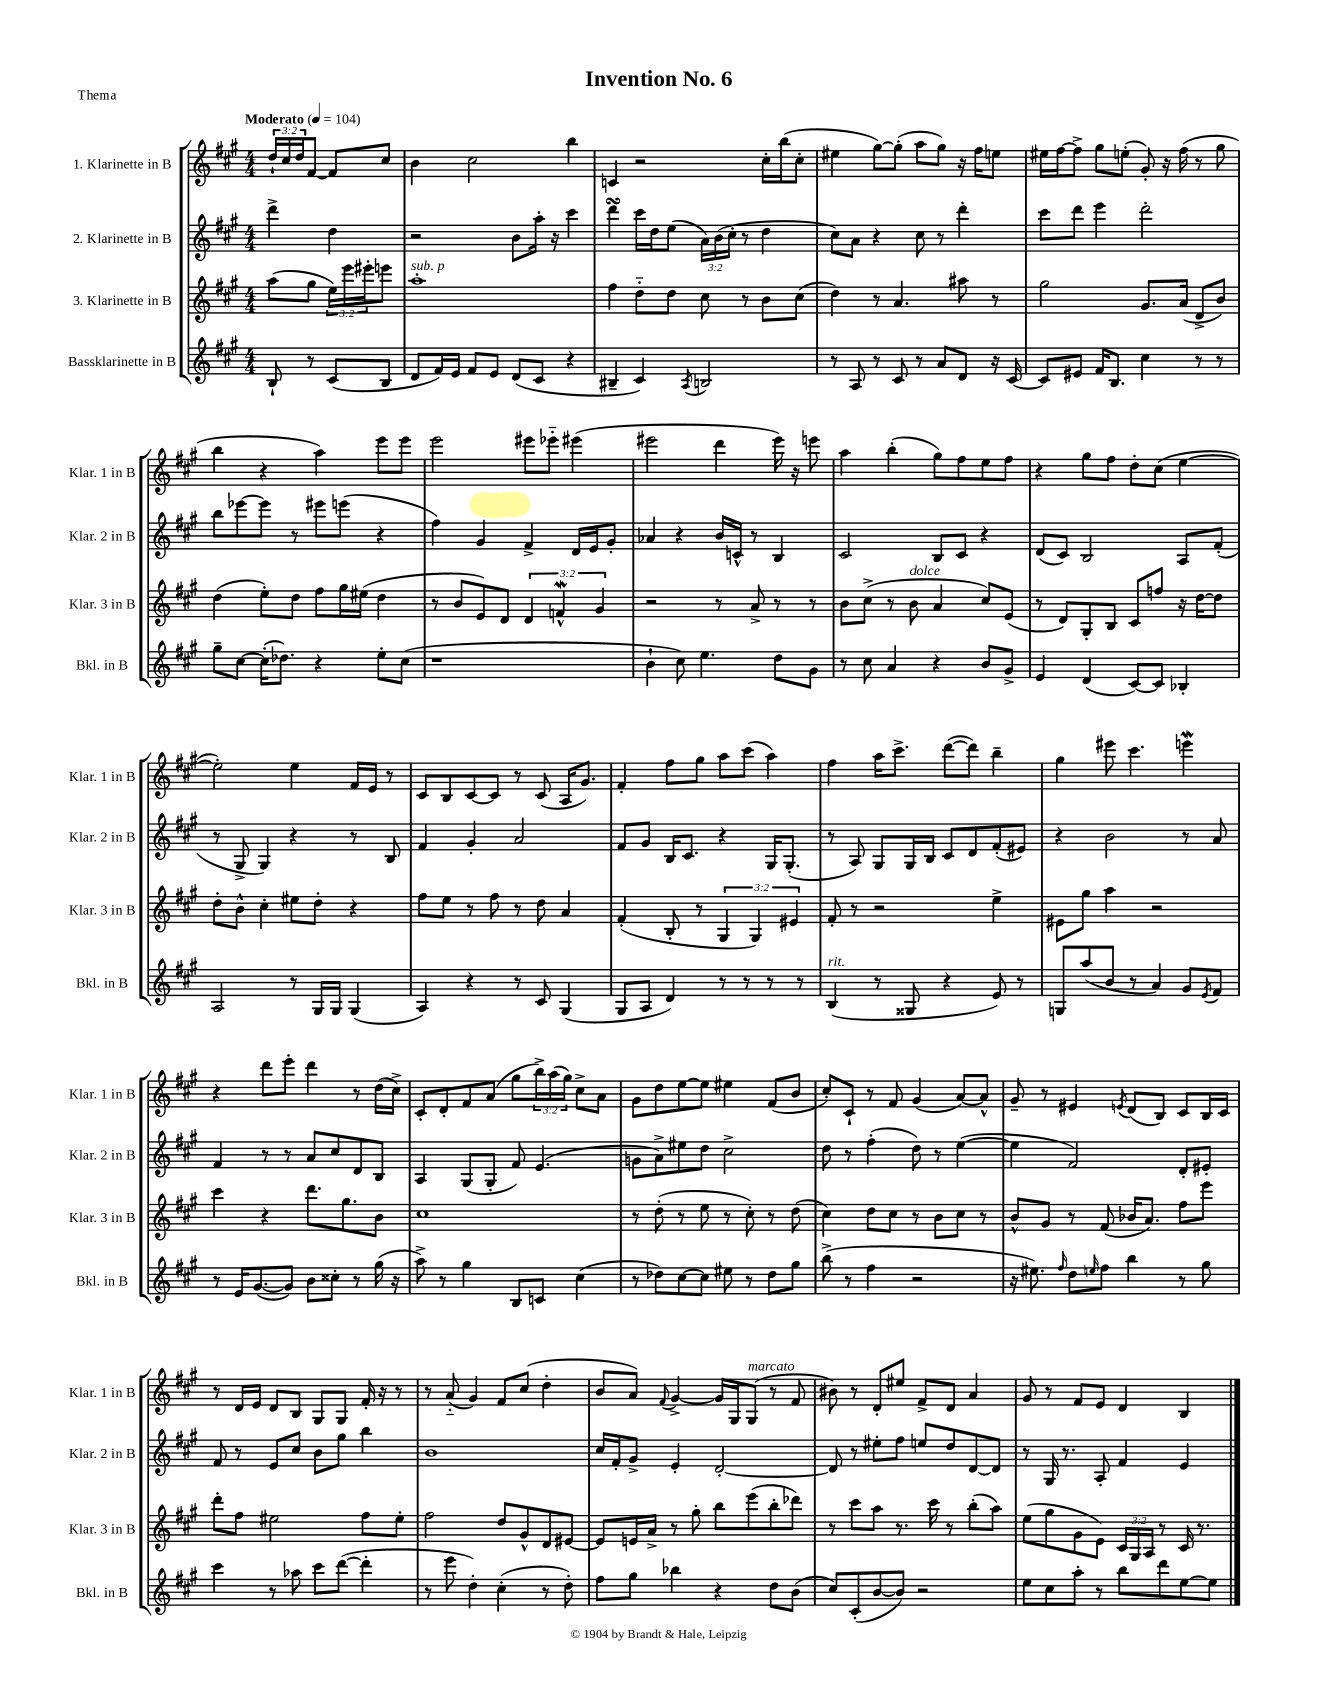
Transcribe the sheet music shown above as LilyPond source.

\header { title = "Invention No. 6" piece = "Thema" }
<<
\new StaffGroup <<
\new Staff = "s0" \with { instrumentName = "1. Klarinette in B" shortInstrumentName = "Klar. 1 in B" } {
    \clef treble \key a \major \numericTimeSignature \time 4/4 \override Staff.TupletNumber.text = #tuplet-number::calc-fraction-text \partial 2 \tempo "Moderato" 4 = 104
    \tuplet 3/2 { d''16-! cis''16 d''16 } fis'8~ fis'8 cis''8 |
    b'4 cis''2 b''4 |
    c'4 r2 cis''16-. b''16( cis''8-. |
    eis''4 gis''8~) gis''8-.( a''8 gis''8) r16 fis''16 e''8 |
    eis''16 fis''16~ fis''8-> gis''8 e''8-.( gis'8-.) r16 fis''16( r8 gis''8 |
    b''4 r4 a''4) e'''8 e'''8 |
    e'''2 eis'''8 ees'''8-_ eis'''4( |
    eis'''2 d'''4 eis'''16) r16 e'''8 |
    a''4 b''4-.( gis''8) fis''8 e''8 fis''8 |
    r4 gis''8 fis''8 d''8-. cis''8( e''4~ |
    e''2-.) e''4 fis'16 e'16 r8 |
    cis'8 b8 cis'8~ cis'8 r8 cis'8( a16 gis'8.) |
    fis'4-. fis''8 gis''8 a''8 cis'''8( a''4) |
    fis''4 a''16 cis'''8.-> d'''8~( d'''8) b''4-- |
    gis''4 eis'''8 cis'''4. e'''4\mordent |
    r4 d'''8 e'''8-. d'''4 r8 d''16( cis''16->) |
    cis'8-. d'8-. fis'8 a'8( gis''8 \tuplet 3/2 { b''16->) a''16( gis''16) } cis''8-> a'8 |
    gis'8 d''8 e''8~ e''8 eis''4 fis'8( b'8 |
    cis''8-.) cis'8-! r8 fis'8 gis'4( a'8~) a'8-^ |
    gis'8-- r8 eis'4 \acciaccatura { e'8 } d'8( b8) cis'8 b16 cis'16 |
    r8 d'16 e'16 d'8 b8 gis8 gis8 fis'16-. r16 r8 |
    r8 a'8-_( gis'4) fis'8 cis''8( d''4-. |
    b'8 a'8) \appoggiatura { fis'8 } gis'4~-> gis'16 gis16 gis8^\markup { \italic "marcato" }( r8 fis'8 |
    bis'8) r8 d'8-. eis''8 fis'8-> d'8 a'4 |
    gis'8 r8 fis'8 e'8 d'4 b4 \bar "|." |
}
\new Staff = "s1" \with { instrumentName = "2. Klarinette in B" shortInstrumentName = "Klar. 2 in B" } {
    \clef treble \key a \major \numericTimeSignature \time 4/4 \override Staff.TupletNumber.text = #tuplet-number::calc-fraction-text \partial 2
    d'''4-> d''4 |
    r2 b'8 a''16-. r16 cis'''4 |
    d'''4\turn cis'''16 d''16 e''8( \tuplet 3/2 { a'16) b'16( cis''16-. } r8 d''4 |
    cis''8) a'8 r4 cis''8 r8 d'''4-. |
    cis'''8 d'''8 e'''4 d'''2-. |
    b''8 ees'''8~ ees'''8 r8 eis'''8 e'''8( r4 |
    fis''4) gis'4 fis'4-> d'16 e'16 gis'8-. |
    aes'4 r4 b'16 c'16-^ r8 b4 |
    cis'2 b8 cis'8 r4 |
    d'8( cis'8) b2 a8 fis'8-.( |
    r8 gis8-> gis4) r4 r8 b8 |
    fis'4 gis'4-. a'2 |
    fis'8 gis'8 b16 cis'8. r4 gis16 gis8.-.( |
    r8 a8) gis8 gis16 b16 cis'8 d'8 fis'8-.( eis'8) |
    r4 b'2 r8 a'8 |
    fis'4 r8 r8 a'8 cis''8 d'8 b8 |
    a4 gis8( gis8-. fis'8) e'4.( |
    g'8 a'8->) eis''8 d''8 cis''2-> |
    d''8 r8 fis''4-.( d''8) r8 e''4~( |
    e''4 fis'2) d'8-. eis'8-. |
    fis'8 r8 e'8 cis''8 b'8 gis''8 b''4 |
    b'1 |
    cis''16 fis'16-. gis'8-> e'4-. d'2~-. |
    d'8 r8 eis''8-. fis''8 e''8 d''8 d'8~ d'8 |
    r8 gis16 r8. a8-. fis'4 e'4 \bar "|." |
}
\new Staff = "s2" \with { instrumentName = "3. Klarinette in B" shortInstrumentName = "Klar. 3 in B" } {
    \clef treble \key a \major \numericTimeSignature \time 4/4 \override Staff.TupletNumber.text = #tuplet-number::calc-fraction-text \partial 2
    a''8( gis''8 \tuplet 3/2 { e''16) e'''16 eis'''16-. } e'''8 |
    a''1-.^\markup { \italic "sub. p" } |
    fis''4 d''8-_ d''8 cis''8 r8 b'8 cis''8( |
    d''4) r8 a'4. ais''8 r8 |
    gis''2 gis'8. a'16( d'8-> b'8) |
    d''4( e''8-.) d''8 fis''8 gis''16 eis''16( d''4 |
    r8 b'8 e'8) d'8 \tuplet 3/2 { d'4 f'4-^\mordent gis'4 } |
    r2 r8 a'8-> r8 r8 |
    b'8 cis''8->( r8 b'8^\markup { \italic "dolce" } a'4 cis''8) e'8( |
    r8 d'8) gis8-. b8 cis'8 f''8 r16 d''16~ d''8 |
    d''8-. b'8-^ cis''4-. eis''8 d''8-. r4 |
    fis''8 e''8 r8 fis''8 r8 d''8 a'4 |
    fis'4-.( b8-. r8 \tuplet 3/2 { gis4 gis4) eis'4 } |
    fis'8-. r8 r2 e''4-> |
    eis'8 gis''8 a''4 r2 |
    cis'''4 r4 d'''8. gis''8. b'8 |
    cis''1 |
    r8 d''8-.( r8 e''8 r8 cis''8-.) r8 d''8( |
    cis''4) d''8 cis''8 r8 b'8 cis''8 r8 |
    b'8-^ gis'8 r8 fis'8( bes'16 a'8.) fis''8 e'''8 |
    d'''8-. fis''8 eis''2 fis''8 eis''8-. |
    fis''2 d''8 gis'8-^ d'8 eis'8~ |
    eis'8 e'16 a'16-> r8 gis''8-. b''8 e'''8( b''8-. des'''8) |
    r8 cis'''8 a''8 r8. cis'''16 r8 b''8-.( a''8) |
    e''8( gis''8 gis'8 e'8) \tuplet 3/2 { cis'16 gis16 a16 } r8 cis'16 r8. \bar "|." |
}
\new Staff = "s3" \with { instrumentName = "Bassklarinette in B" shortInstrumentName = "Bkl. in B" } {
    \clef treble \key a \major \numericTimeSignature \time 4/4 \partial 2
    b8-! r8 cis'8( b8 |
    d'8 fis'16) e'16 fis'8 e'8 d'8( cis'8 r4 |
    bis4-- cis'4) \acciaccatura { a8 } b2 |
    r8 a8 r8 cis'8 r8 a'8 d'8 r16 cis'16~ |
    cis'8 eis'8 fis'16 b8. cis''4 r8 r8 |
    gis''8-- cis''8~ cis''16-.( des''8.) r4 e''8-. cis''8( |
    r1 |
    b'4-! cis''8) e''4. d''8 gis'8 |
    r8 cis''8 a'4 r4 b'8 gis'8-> |
    e'4 d'4( cis'8~) cis'8 bes4-. |
    a2 r8 gis16 gis16 gis4( |
    a4) r4 r8 cis'8 gis4( |
    gis8 a8 d'4) r8 r8 r8 r8 |
    b4^\markup { \italic "rit." }( r8 gisis8 r4 e'8) r8 |
    g8 a''8( b'8 r8 a'4) gis'8 \acciaccatura { e'8 } fis'8 |
    r8 e'16 gis'8.~( gis'8) b'8 cisis''8-. r8 gis''16( r16 |
    a''8->) r8 gis''4 b8 c'8 cis''4( |
    r8 des''8) cis''8~ cis''8 eis''8 r8 des''8 gis''8 |
    b''8->( r8 fis''4 r2 |
    r16 eis''8.) \grace { fis''16 } d''8 \grace { e''16 } fis''8 b''4 r8 gis''8 |
    cis'''4 r8 aes''8 cis'''8 d'''8~( d'''4-. |
    r8 e'''8 d''4-.) cis''4-.( r8 d''8-.) |
    fis''8 gis''8 bes''4 r4 d''8 b'8( |
    cis''8) cis'8-.( b'8~ b'8) r2 |
    e''8 cis''8 a''8-. r8 b''8 d'''8 e''8~ e''8 \bar "|." |
}
>>
>>
\layout { \context { \Score \remove "Bar_number_engraver" } }
